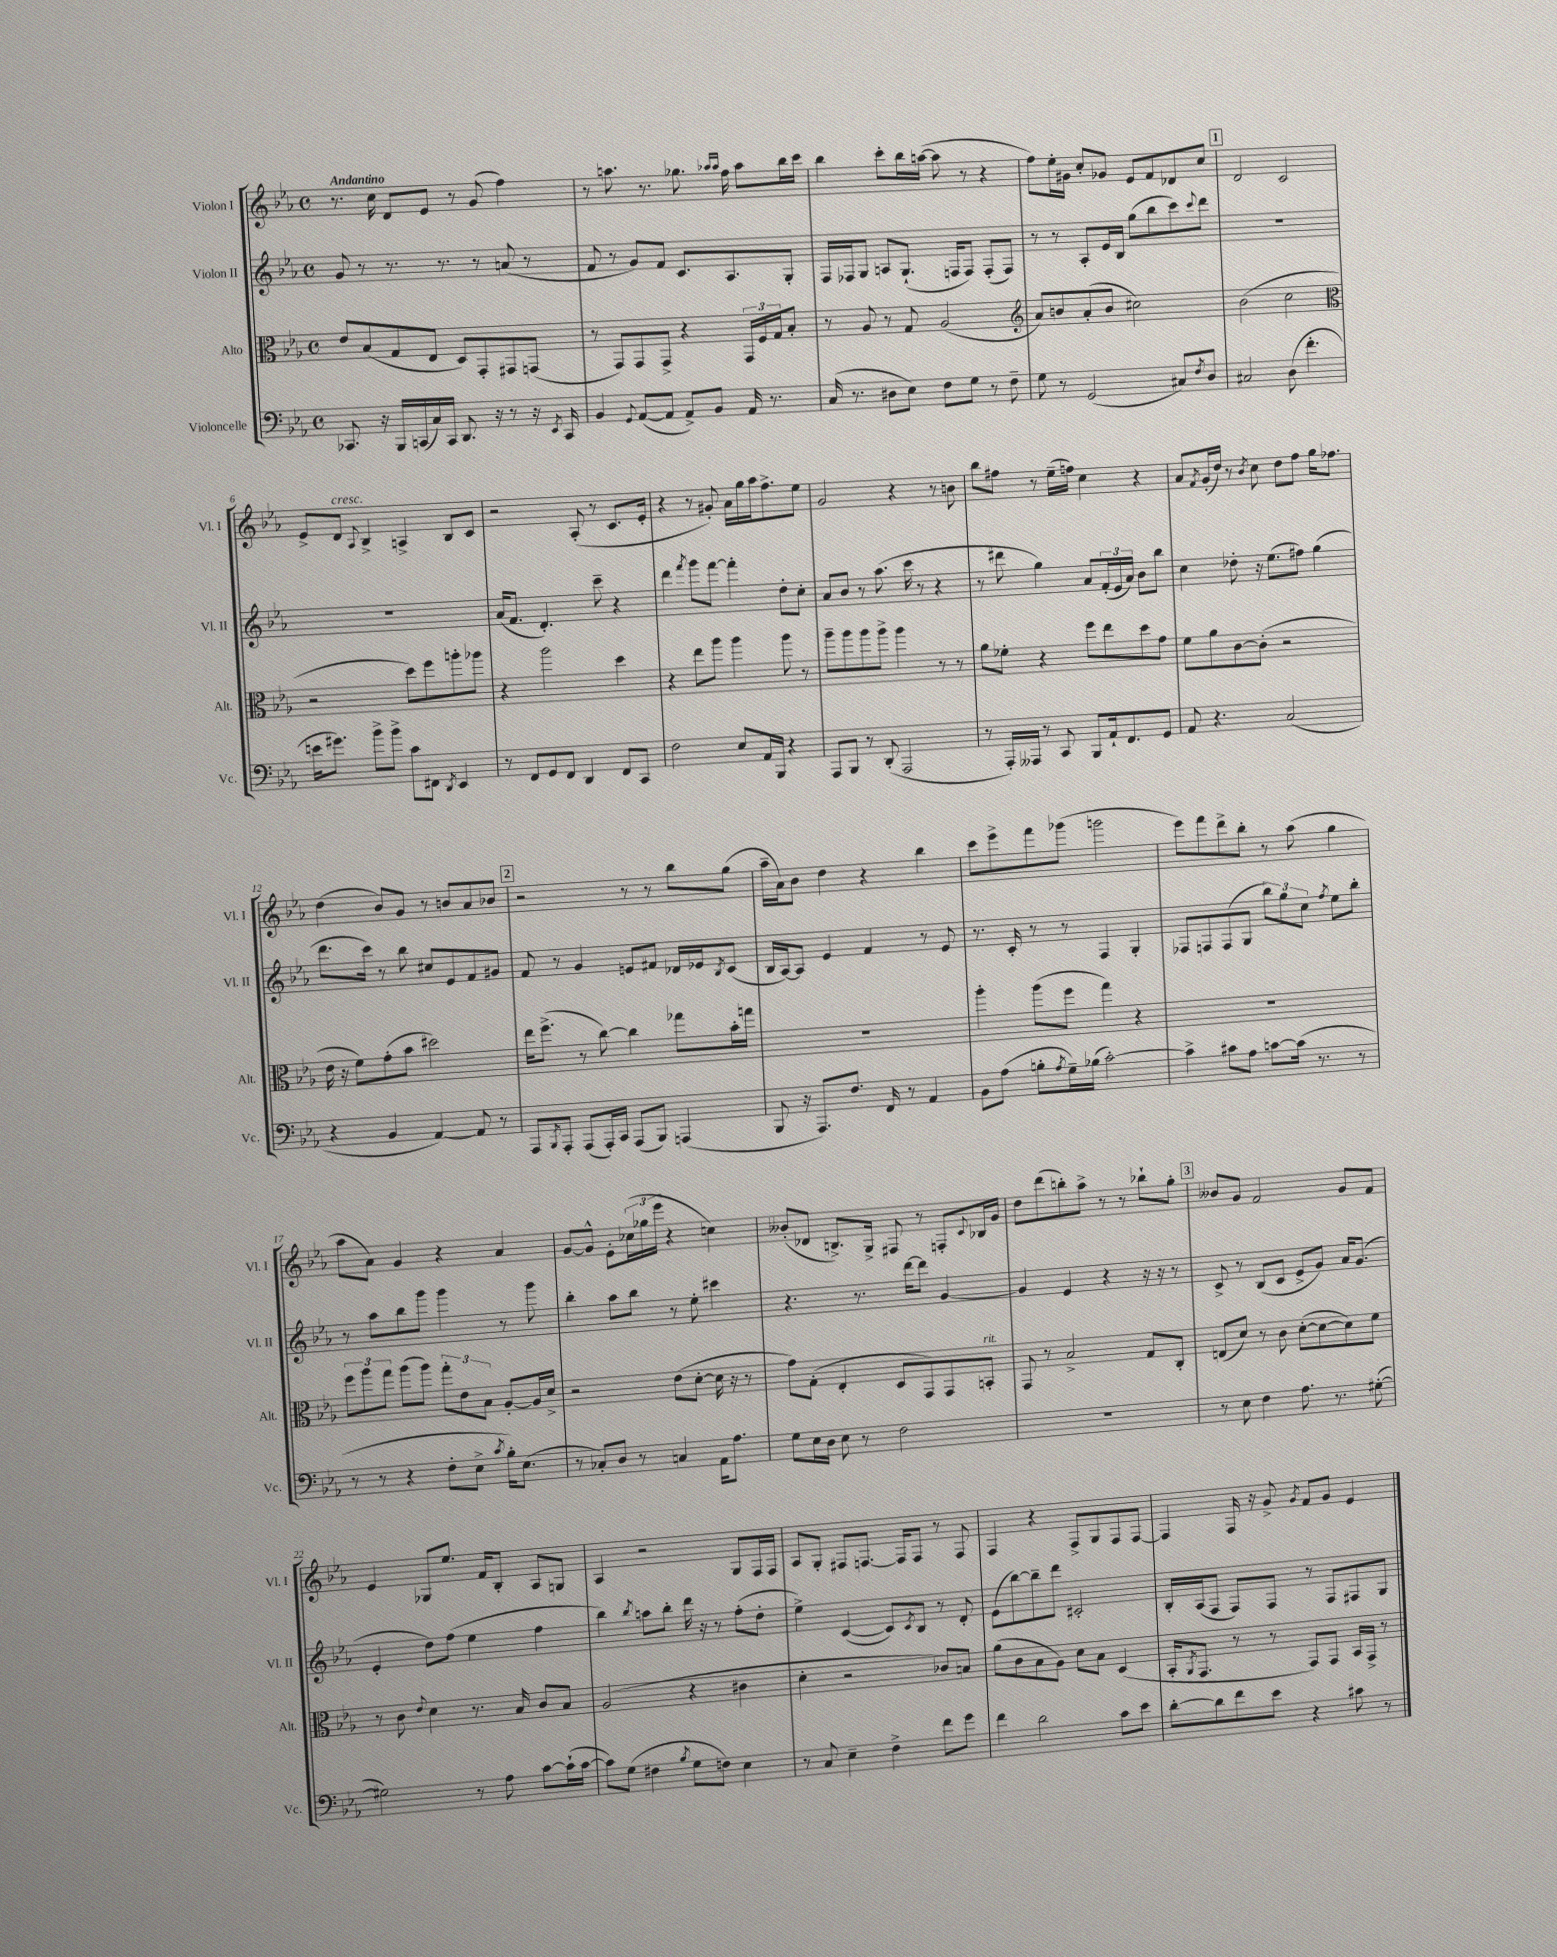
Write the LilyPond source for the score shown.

<<
\new StaffGroup <<
\new Staff = "s0" \with { instrumentName = "Violon I" shortInstrumentName = "Vl. I" } {
    \clef treble \key ees \major \defaultTimeSignature \time 4/4 \tempo "Andantino"
    r8. c''16 d'8 ees'8 r8 g'8( f''4) |
    r8 a''8. r8. ges''8. \grace { aes''16 aes''16 } f''16 aes''8 bes''16 c'''16 |
    bes''4 c'''8-. bes''16 a''16~( a''8 r8 r4 |
    f''8) ees''16-. gis'16 c''8-. ges'8 ees'8 f'8 des'8 c''8 |
    \mark \markup { \box "1" } d'2 c'2 |
    ees'8-> d'8^\markup { \italic "cresc." } \appoggiatura { aes8 } bes4-> a4-> bes8 c'8 |
    r2 aes8-.( r8 c'8. ees'16-. |
    r4 r8 gis'8-.) aes'16 g''16 aes''16 f''8.-> ees''8 |
    g'2 r4 r8 b'8 |
    bes''8 fis''8 r8 ees''16--( f''16) c''4 r4 |
    aes'8 \acciaccatura { f'8 } g'16-.( d''16) r8 \acciaccatura { bes'8 } c''8 d''8 f''8 g''16 fes''8. |
    d''4( bes'8) g'8 r8 b'8 aes'8 bes'8 |
    \mark \markup { \box "2" } r2 r8 r8 bes''8 g''8( |
    aes''16-- aes'16) bes'8 d''4 r4 bes''4 |
    c'''8 ees'''8-> f'''8 ges'''8( g'''2 |
    ees'''8) f'''8 d'''8-> bes''8-. r8 aes''8( g''4 |
    aes''8 aes'8) g'4 r4 aes'4 |
    g'8~ g'8-^ ees'8-. \tuplet 3/2 { ces''16( ges''16 ees'''16 } r4 c''4) |
    beses'8-.( des'8 b8.->) g16-> fis8 r8 f8-. \appoggiatura { c'8 } bes16 g'16 |
    d''8 d'''8( b''8-.) aes''8-> r8 r8 bes''8-! g''8-. |
    \mark \markup { \box "3" } beses'8 g'8 f'2 g'8 f'8 |
    ees'4 ges8 ees''8. f'16 bes8-. aes8 g8 |
    aes4 r2 g8 f16 f16 |
    aes8 g8-. fis8 f8.~ f16 f8 r8 f8 |
    f4 r4 f8-> g8 f8 f8~ |
    f4 f16 r16 g'8-> \acciaccatura { g'8 } f'8 g'8 ees'4 \bar "|." |
}
\new Staff = "s1" \with { instrumentName = "Violon II" shortInstrumentName = "Vl. II" } {
    \clef treble \key ees \major \defaultTimeSignature \time 4/4
    g'8 r8 r8. r8. r8 a'8( r8 |
    f'8 r8 g'8) f'8 c'8. aes8. g8-. |
    f16 fes16 g8 a8 g8.-!( f16 f8) f8-.( f8) |
    r8 r8 aes8-. ees'16 bes16 g''8( bes''8 c'''8) \appoggiatura { c'''8 } d'''8 |
    \mark \markup { \box "1" } R1 |
    R1 |
    aes'16( f'8. d'4.-.) c'''8-- r4 |
    d'''4 \acciaccatura { f'''8 } g'''8 f'''8~ f'''4-. d''8-. c''8-. |
    aes'8 bes'8 r8 aes''8.( c'''16 r8 r4 |
    r8 dis'''8 g''4) aes'8 \tuplet 3/2 { f'16-.( ees'16 aes'16) } bes'8 bes''8 |
    c''4 des''8-. r16 ees''8.( fis''8) g''4( |
    d'''8. c'''16) r8 bes''8 cis''8 ees'8 f'8 gis'8 |
    \mark \markup { \box "2" } f'8 r8 g'4 e'8 fis'8 des'16 ees'16 \acciaccatura { bes8 } c'8( |
    bes16 aes16~) aes8 ees'4 f'4 r8 ees'8 |
    r8. c'16-. r8 r8 f4 g4-. |
    fes8 f8 f8( g8 \tuplet 3/2 { bes''8) g''8 c''8 } \acciaccatura { f''8 } ees''8 bes''8-. |
    r8 aes''8 bes''8 g'''8 g'''4 r8 g'''8 |
    bes''4-. aes''8 bes''8 r8 ees''8-. cis'''4 |
    r4. r8. d'''16~ d'''8 g'4~ |
    g'4 ees'4 r4 r16 r16 r8 |
    \mark \markup { \box "3" } c'8-> r8 bes8( c'8 ees'8-> g'8) aes'16 g'8.( |
    ees'4-. d''8) f''8( ees''4 f''4 |
    bes''4) \acciaccatura { bes''8 } a''8 bes''8-. d'''16 r16 r8 f''8-.( d''8-. |
    ees''4->) c'4~( c'8) \acciaccatura { c'8 } bes8 r8 d'8-. |
    ees'8( bes''8~) bes''8-- d'''8 cis'2-. |
    bes16-. aes16( f8 f8) f8 r8 f8 fis8 g8 \bar "|." |
}
\new Staff = "s2" \with { instrumentName = "Alto" shortInstrumentName = "Alt." } {
    \clef alto \key ees \major \defaultTimeSignature \time 4/4
    ees'8 bes8( g8 ees8 d8) g,8-. gis,8 g,8( |
    r8 g,8) g,8 g,8-> r4 \tuplet 3/2 { g,16 f16 g16 } bes8-. |
    r8 aes8 r8 g8 aes2( |
    \clef treble aes'8) b'8 aes'8-.( b'8 cis''2) |
    \mark \markup { \box "1" } bes'2( c''2 |
    \clef alto r2 d''8) f''8 a''8-. aes''8 |
    r4 aes''2 d''4 |
    r4 ees''8 aes''8 aes''4 aes''8 r8 |
    aes''8-- aes''8 aes''8 aes''8-> aes''4 r8 r8 |
    aes'8 fes'8-. r4 f''8 ees''8 d''8 g'8 |
    f'8 aes'8 c'8~ c'8-.( r2 |
    ees'16 r16 f'8) g'8-.( bes'8 dis''2) |
    \mark \markup { \box "2" } ees''16 f''8.->( r8 c''8~) c''4 ges''8 bes'16-. g''16 |
    R1 |
    aes''4-. aes''8( f''8 g''4) r4 |
    R1 |
    \tuplet 3/2 { f''8 aes''8 g''8 } aes''8( aes''8) \tuplet 3/2 { g''8-. ees'8 bes8 } aes8~-. aes16 d'16-> |
    r2 ees'8( d'8~-. d'16 r16 r8 |
    g'8) g8-.( ees4-. d8 g,8) g,8 b,8-.^\markup { \italic "rit." } |
    g,8 r8 bes2-> g8 c8-. |
    \mark \markup { \box "3" } e8( d'8) r8 c'8 d'8~-.( d'8~ d'8) f'8 |
    r8 c'8 \appoggiatura { ees'8 } d'4 r8. bes16 c'8 bes8 |
    aes2( r4 cis'4 |
    d'4-. r2 ces'8) b8 |
    aes'8( c'8 bes8 aes8) d'8 bes8 d4( |
    bes,16-. \acciaccatura { aes,8 } g,8. r8 r8 g,8) g,8 bes,16 g,16-> r8 \bar "|." |
}
\new Staff = "s3" \with { instrumentName = "Violoncelle" shortInstrumentName = "Vc." } {
    \clef bass \key ees \major \defaultTimeSignature \time 4/4
    ces,8. r16 bes,,16 c,16( c16) c,16 d,8. r16 r8 r16 \acciaccatura { ees,8 } c,16 |
    bes,4 \appoggiatura { g,8 } aes,8~( aes,8 aes,8->) bes,8 aes,16 r8. |
    c16( r8. dis8 ees8) f8 g8 r8 f8-- |
    g8 r8 g,2( cis8) \acciaccatura { f8 } d8 |
    \mark \markup { \box "1" } cis2 d8( f'4.-. |
    e'16 gis'8.) bes'8-> bes'8-> c'8 fis,8 \acciaccatura { d,8 } ees,4 |
    r8 f,8 g,8 f,8 d,4 f,8 c,8 |
    f2 ees8 aes,16 bes,,16 r4 |
    aes,,8 bes,,8 r8 d,8-.( aes,,2 |
    r8 aes,,16-.) aeses,,16 r8 c,8 bes,,8 aes,16-! f,8. g,8 |
    aes,8 r4. c2( |
    r4 bes,4 aes,4~) aes,8 r8 |
    \mark \markup { \box "2" } aes,,8 \acciaccatura { bes,,8 } aes,,8-. aes,,8( aes,,16-.) c,16 aes,,8( bes,,8) a,,4( |
    bes,,8 r16 aes,,8.) f8. f,16 r8 aes,4 |
    bes,8 aes8( b8-. \acciaccatura { aes8 } g16--) bes16( c'2~-.) |
    c'4-> cis'8 aes8 c'8~ c'16( r8. r8 |
    r8 r8 r4 f8-. ees8-> \acciaccatura { c'8 } bes16-.) ees8.( |
    r8 ces8-.) d8 r8 c4 aes,16 aes8. |
    g8 ees16 d16 ees8 r8 f2 |
    R1 |
    \mark \markup { \box "3" } r8 ees8 f4 aes8. r8. gis8~-.( |
    gis2) r8 aes8 c'8~ c'16-!( c'16~ |
    c'8) g8( fis4 \acciaccatura { bes8 } g8 f8) ees4 |
    r8 c8 ees4-- f4-> f'8 g'8 |
    f'4 d'2 c'8 ees'8 |
    d'8~-. d'8 f'8 ees'8 r4 cis'8 r8 \bar "|." |
}
>>
>>
